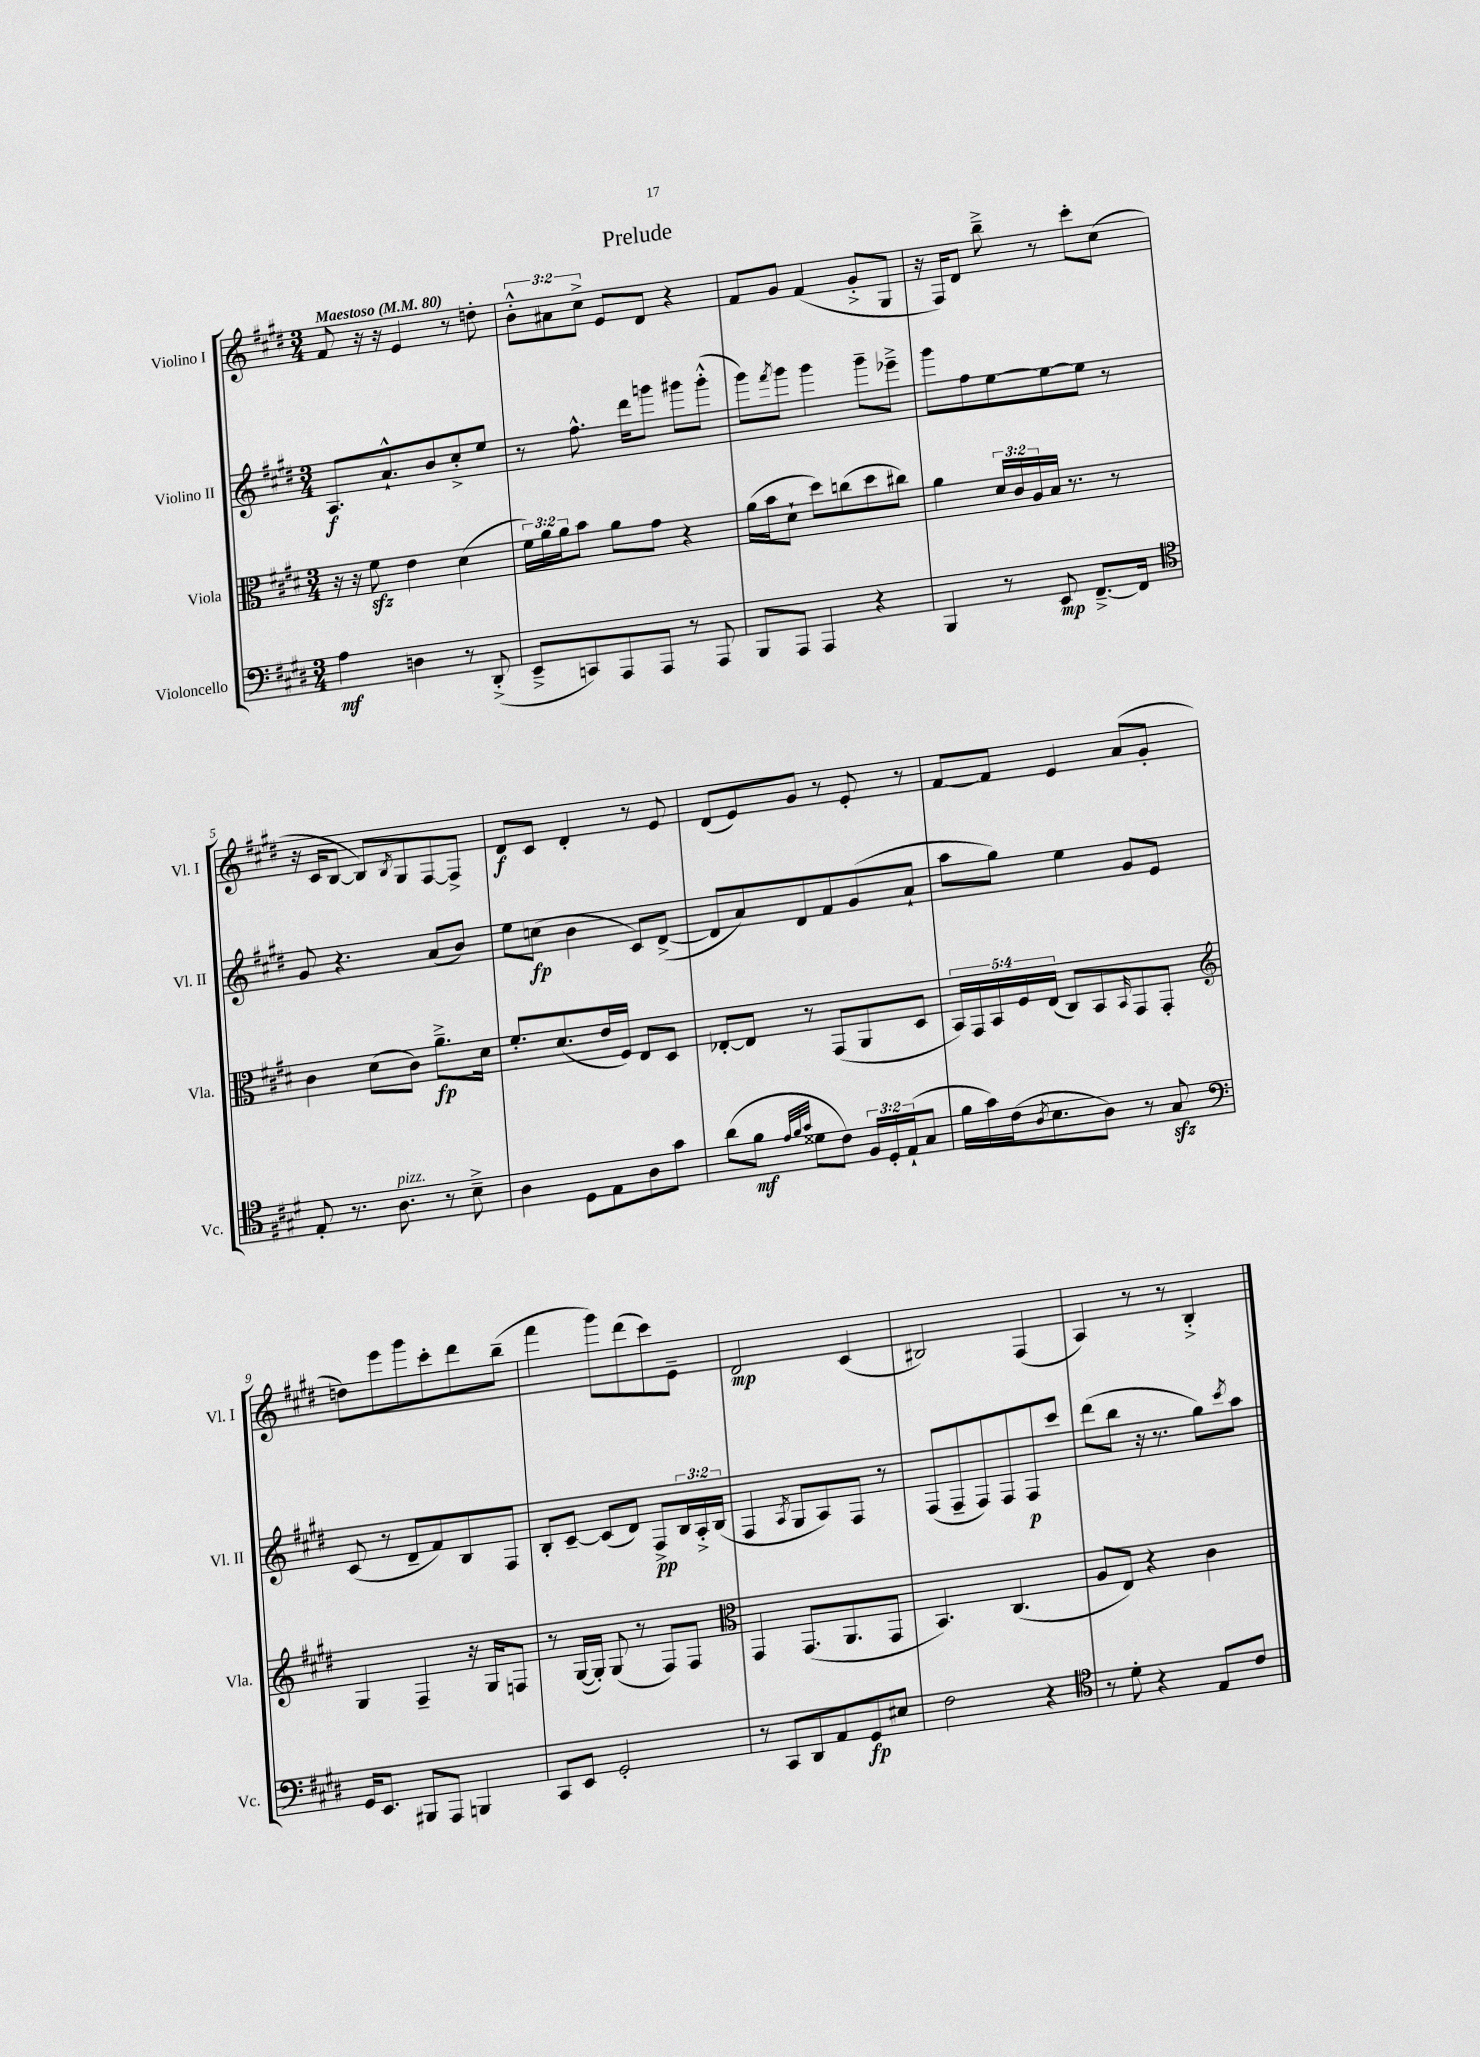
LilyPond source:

\header { title = "Prelude" }
<<
\new StaffGroup <<
\new Staff = "s0" \with { instrumentName = "Violino I" shortInstrumentName = "Vl. I" } {
    \clef treble \key e \major \numericTimeSignature \time 3/4 \override Staff.TupletNumber.text = #tuplet-number::calc-fraction-text \tempo "Maestoso" 4 = 80
    fis'8 r16 r16 e'4 r8 d''8-. |
    \tuplet 3/2 { b'8-.-^ ais'8 cis''8-> } e'8 dis'8 r4 |
    fis'8 gis'8 fis'4( gis'8-.-> gis8 |
    r16 fis16) dis'8 b''8---> r8 cis'''8-. cis''8( |
    r16 cis'16 b8~ b8) \acciaccatura { b8 } gis8 fis8~ fis8-> |
    dis'8\f cis'8 dis'4-. r8 e'8 |
    dis'8( e'8) gis'8 r8 e'8-. r8 |
    fis'8~ fis'8 e'4 a'8( gis'8-. |
    d''8) e'''8 gis'''8 cis'''8-. dis'''8 b''8--( |
    fis'''4 gis'''8) dis'''8( cis'''8) e'8-- |
    dis'2\mp cis'4( |
    bis2) fis4( |
    a4) r8 r8 b4-.-> \bar "|." |
}
\new Staff = "s1" \with { instrumentName = "Violino II" shortInstrumentName = "Vl. II" } {
    \clef treble \key e \major \numericTimeSignature \time 3/4 \override Staff.TupletNumber.text = #tuplet-number::calc-fraction-text
    a8.\f a'8.-!-^ b'8 cis''8-.-> e''8 |
    r8 fis''8.-^ dis'''16 g'''8 gis'''8 gis'''8-.-^( |
    gis'''8) \acciaccatura { fis'''8 } gis'''8 gis'''4 gis'''8-- ees'''8---> |
    gis'''8 fis''8 e''8~ e''8~ e''8 r8 |
    gis'8 r4. a'8( b'8) |
    e''8 c''8\fp( b'4 cis'8) dis'8~->( |
    dis'8 a'8) dis'8 fis'8 gis'8( a'8-! |
    a''8 gis''8) e''4 gis'8 e'8 |
    cis'8( r8 dis'8-- fis'8) b8 fis8 |
    b8-. cis'8~-- cis'8( dis'8) fis8->\pp \tuplet 3/2 { b16 a16-.-> b16( } |
    fis4 \acciaccatura { a8 } gis8 a8) fis8 r8 |
    fis8( fis8-- fis8) fis8 fis8\p cis'''8 |
    dis'''8( b''8 r16 r8. gis''8) \acciaccatura { cis'''8 } a''8 \bar "|." |
}
\new Staff = "s2" \with { instrumentName = "Viola" shortInstrumentName = "Vla." } {
    \clef alto \key e \major \numericTimeSignature \time 3/4 \override Staff.TupletNumber.text = #tuplet-number::calc-fraction-text
    r16 r16 fis'8\sfz e'4 dis'4( |
    \tuplet 3/2 { fis'16) a'16 a'16 } b'8 a'8 gis'8 r4 |
    a'16( b'16 dis'8-! dis''8) c''8( dis''8 cis''8) |
    a'4 \tuplet 3/2 { dis'16 cis'16 a16 } b16 r8. r8 |
    cis'4 dis'8( cis'8) a'8.--->\fp dis'16 |
    fis'8.-. dis'8.( e'16 fis16) e8 dis8 |
    ees8~-. ees8 r8 gis,8( a,8 dis8 |
    \tuplet 5/4 { b,16) gis,16 b,16 fis16 e16( } cis8) b,8 \grace { b,16 } gis,8 gis,8-. |
    \clef treble gis4 fis4-- r16 gis16 f8 |
    r8 gis16~( gis16-.) gis8( r8 fis8) fis8 |
    \clef alto gis,4 gis,8.( a,8. gis,8 |
    b,4.) cis4.( |
    a8 e8) r4 cis'4 \bar "|." |
}
\new Staff = "s3" \with { instrumentName = "Violoncello" shortInstrumentName = "Vc." } {
    \clef bass \key e \major \numericTimeSignature \time 3/4 \override Staff.TupletNumber.text = #tuplet-number::calc-fraction-text
    a4\mf d4 r8 dis,8-.->( |
    e,8---> c,8) a,,8 a,,8 r8 a,,8 |
    b,,8 a,,8 a,,4 r4 |
    b,,4 r8 e,8\mp fis,8.~---> fis,16 |
    \clef tenor e8-. r8. a8.^\markup { \italic "pizz." } r8 b8---> |
    a4 dis8 e8 a8 gis'8 |
    a'8( fis'8\mf \grace { e'32 fis'32 gis'32 } disis'8 cis'8) \tuplet 3/2 { fis16 dis16-. e16-!( } gis8 |
    fis'16 gis'16) cis'16( \acciaccatura { a8 } b8. a8) r8 gis8\sfz |
    \clef bass gis,16 e,8. bis,,8 a,,8 b,,4 |
    cis,8 e,8 gis,2-. |
    r8 cis,8 dis,8 a,8 gis,8\fp eis8 |
    fis2 r4 |
    \clef tenor r8 dis'8-. r4 e8 cis'8 \bar "|." |
}
>>
>>
